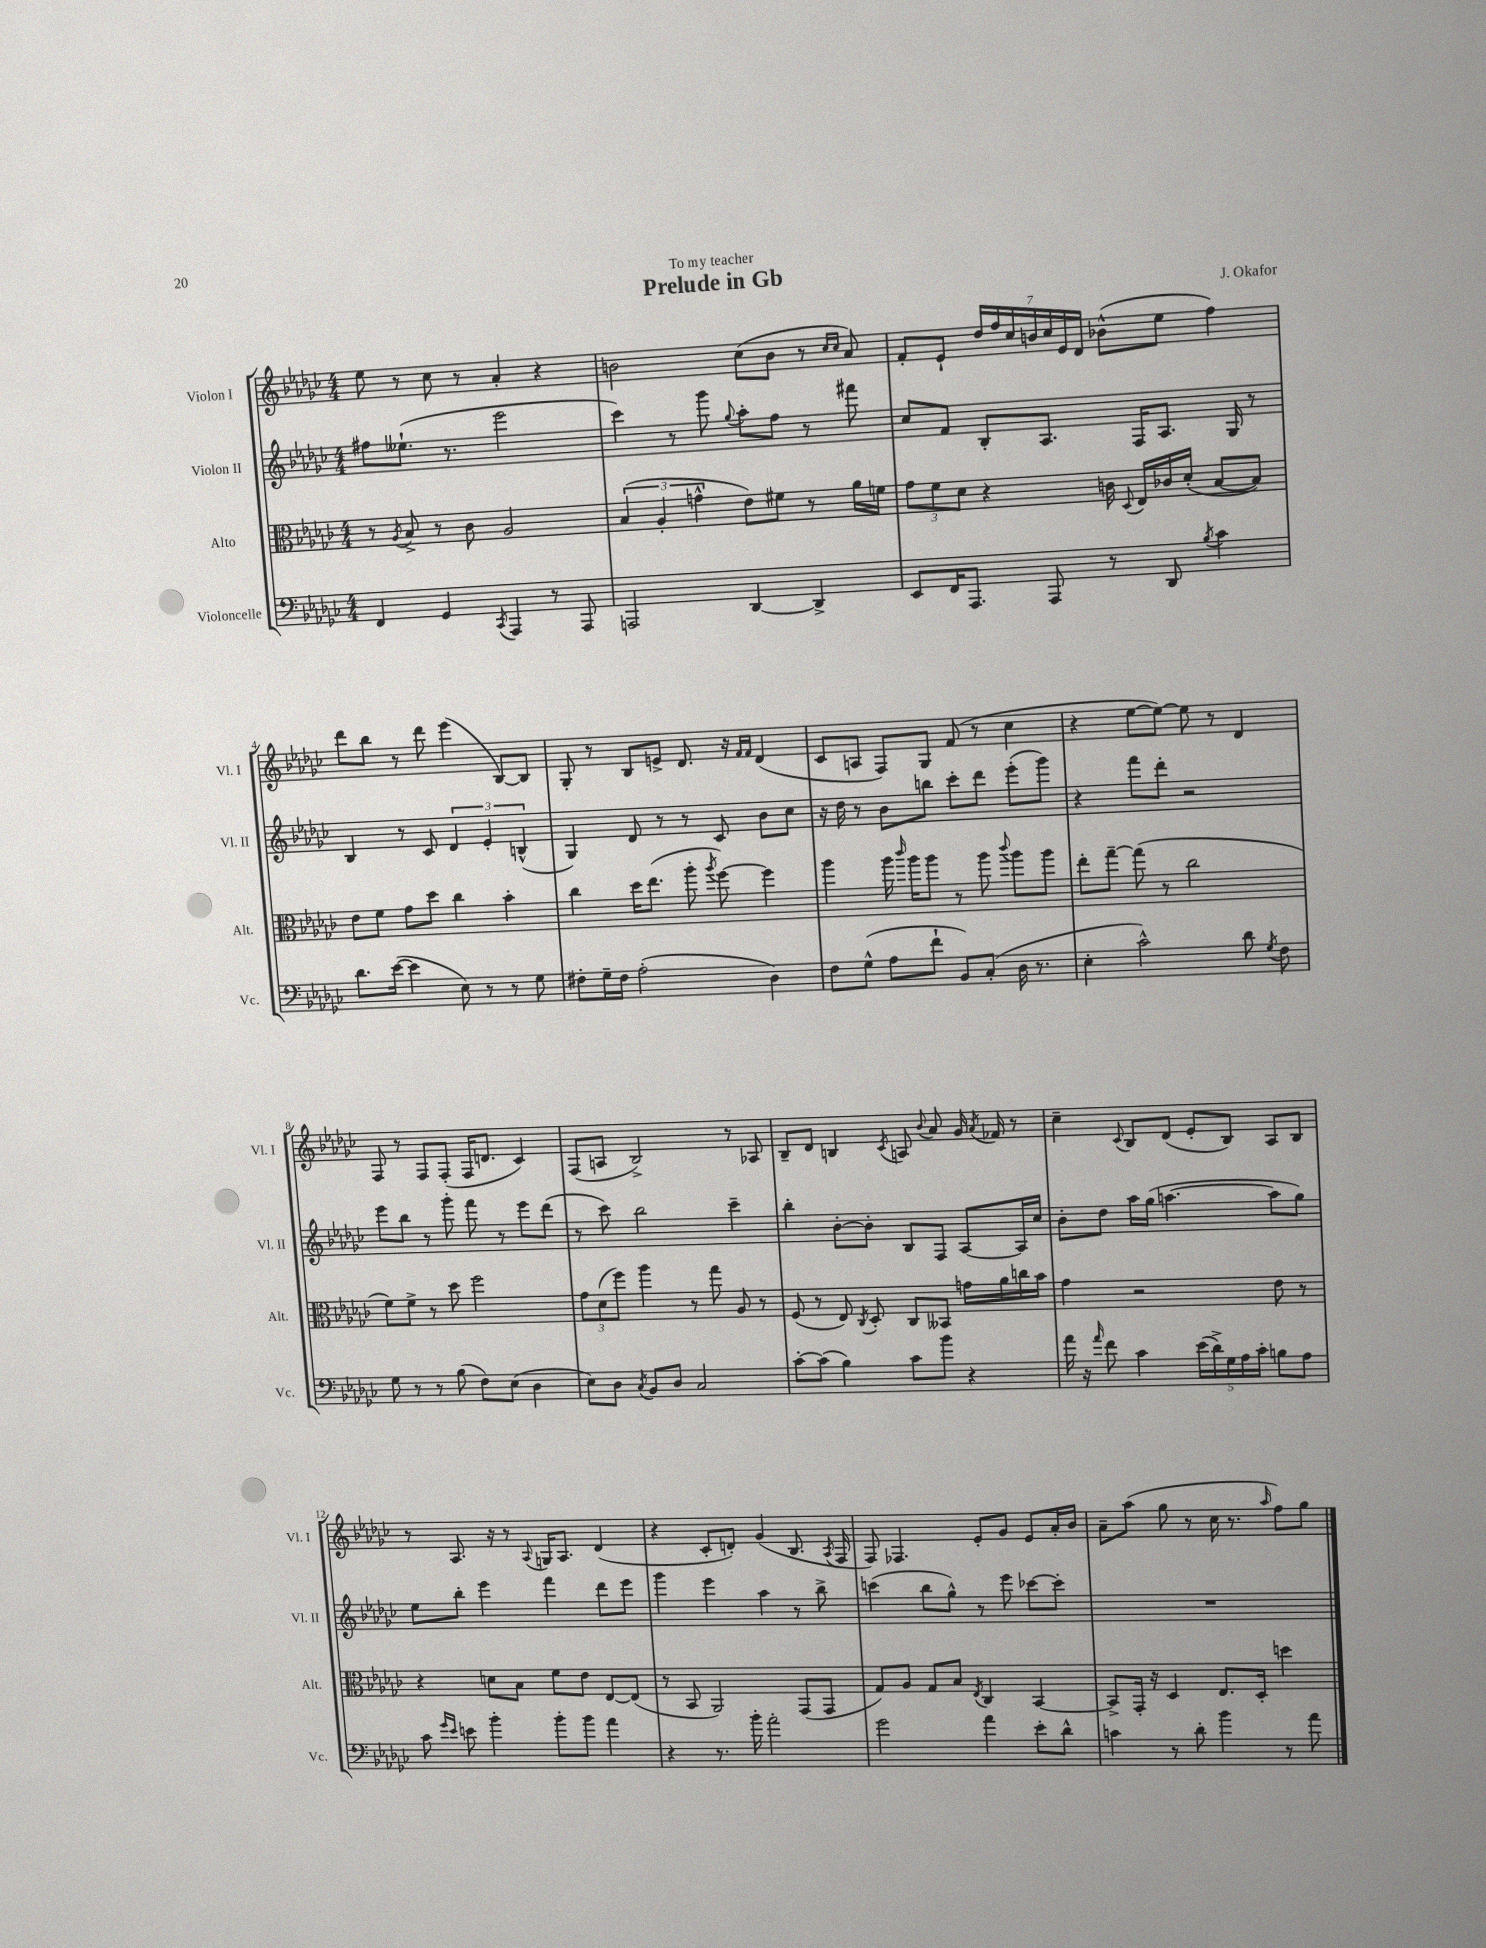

**kern	**kern	**kern	**kern
*staff4	*staff3	*staff2	*staff1
*clefF4	*clefC3	*clefG2	*clefG2
*k[b-e-a-d-g-c-]	*k[b-e-a-d-g-c-]	*k[b-e-a-d-g-c-]	*k[b-e-a-d-g-c-]
*M4/4	*M4/4	*M4/4	*M4/4
4FF	8r	8ff#	8ee-
.	8qA-	.	.
.	8B-^	(8.ee--`	8r
4GG-	8r	.	8cc-
.	.	8.r	.
.	8c-	.	8r
8qCC-	.	.	.
4AAA-	2A-	2eee-	4a-'
8r	.	.	4r
8AAA-	.	.	.
=	=	=	=
2AAA	(6B-	4ccc-)	2b
.	6A-'	.	.
.	.	8r	.
.	6g^^	.	.
.	.	8ggg-	.
.	.	8qqgg-	.
[4DD-	8e-)	8aa-'	(8cc-
.	8f#	8ff	8b
4DD-^]	8r	8r	8r
.	.	.	16qqcc-
.	.	.	16qqcc-
.	16a-	8fff#	8a-)
.	16f	.	.
=	=	=	=
8EE-	12g-	8cc-	8f'
.	12f	.	.
16FF	.	8f	8e-`
.	12d-	.	.
8.AAA-	.	.	.
.	4r	8B-'	28dd-
.	.	.	28ff
.	.	.	28cc-
.	.	.	28b
8AAA-	.	8.A-	.
.	.	.	28cc-
.	.	.	28e-
.	.	.	28d-
8r	16c	.	(8b-^^
.	8qqD-	.	.
.	16E-	16F	.
8DD-	16c-	8.A-	8ee-
.	(16d-'	.	.
8qB-	.	.	.
4c-	[8B-	.	4ff)
.	.	16G-	.
.	8B-])	8r	.
=	=	=	=
8.d-	8e-	4B-	8ddd-
.	8f	.	8bb-
([16e-	.	.	.
4e-]	8g-	8r	8r
.	8dd-	8c-	8ddd-
8E-)	4cc-	6d-	(4eee-
8r	.	.	.
.	.	6e-'	.
8r	4b-'	.	[8B-)
.	.	(6B^^	.
8G-	.	.	8B-]
=	=	=	=
8F#'	4cc-	4G-)	8G-'
16G-~	.	.	8r
16F#	.	.	.
(2A-'	16dd-	8d-	8B-
.	(8.ee-	.	.
.	.	8r	8e^
.	8aa-'	8r	8.d-
.	8qaa-	.	.
.	[8ff)	8c-	.
.	.	.	16r
.	.	.	16qqf
.	.	.	16qqf
4D-)	4ff]	8b-	(4d-
.	.	8cc-	.
=	=	=	=
8F	4aa-	16r	8c-
.	.	16dd-	.
(8G-^^	.	8r	8A
8A-	16aa-	8b-	8F)
.	16qqccc-	.	.
.	16aa-	.	.
8f`	8aa-	8bb	8G-
8BB-)	8r	8ccc-'	(8f
(8C-'	8aa-	8ddd-	8r
.	8qqccc-	.	.
16D-	8aa-	(8eee-'	4cc-
8.r	.	.	.
.	8aa-	8ggg-)	.
=	=	=	=
4E-'	8ee-'	4r	4r
.	[8gg-~	.	.
2c-^^)	(8gg-]	8fff	[8ee-
.	8r	8ddd-'	8ee-_)
.	2cc-	2r	8ee-]
.	.	.	8r
8d-	.	.	4d-
8qG-	.	.	.
8F	.	.	.
=	=	=	=
8G-	8f)	8eee-	8F
8r	8f^	8bb-	8r
8r	8r	8r	8F
(8B-	8dd-	8ggg-'	(8F'
8F)	2ff	8fff	16F
.	.	.	8.d
(8E-	.	8r	.
4D-	.	8eee-	4c-)
.	.	(8ddd-	.
=	=	=	=
8E-)	12g-	8r	(8F
.	(12d-	.	.
8D-	.	8ccc-)	8A
.	12ff)	.	.
8qC-	.	.	.
8BB-	4aa-	2bb-	2B-^)
8D-	.	.	.
2C-	8r	.	.
.	8gg-	.	.
.	8A-	4ccc-~	8r
.	8r	.	8A-
=	=	=	=
[8c-'	(8F	4bb-'	8B-~
(8c-]	8r	.	8d-
4B-)	8E-)	[8b-'	4B
.	8qC-	.	.
.	8D-'	8b-']	.
.	.	.	8qc-
8c-	8C-	8B-	8A
.	.	.	8qqb-
8b-	8BB--	8F	8a-
4r	16g	[8A-	16g-
.	.	.	8qa-
.	16a-	.	16f-
.	16cc	16A-]	8r
.	16b-	16cc-	.
=	=	=	=
16a-	4g-	8b-'	4cc-~
16r	.	.	.
16qqa-	.	.	.
8f	.	8dd-	.
.	.	.	8qqc-
4c-	2r	16aa-	8B-
.	.	(16gg-	.
.	.	[4.aa	(8d-
(20e-	.	.	8e-'
20d-^)	.	.	.
20G-	.	.	.
.	.	.	8B-)
20A-	.	.	.
20c-'	.	.	.
8B	8e-	8aa]	8A-
8A-	8r	8gg-)	8B-
=	=	=	=
8c-	4r	8ee-	8r
16qqg-	.	.	.
16qqe-	.	.	.
8e	.	8bb-'	8.A-
4b-'	8d	4eee-	.
.	.	.	16r
.	8B-	.	8r
.	.	.	8qqA-
8b-'	8f	4fff	16G
.	.	.	8.A-
8b-	8e-	.	.
4a-	[8E-	8ddd-	(4d-
.	(8E-]	8eee-	.
=	=	=	=
4r	8r	4ggg-	4r
.	8BB-	.	.
8.r	2AA-)	4eee-	8c-'
.	.	.	8d')
16b-'	.	.	.
2a-'	.	4aa-	(4g-
.	(8GG-	8r	8.B-
.	8GG-	8bb-^	.
.	.	.	8qA-
.	.	.	16F
=	=	=	=
2g-	8G-)	(4ccc	8F)
.	8A-	.	4.F-
.	8G-	8bb-	.
.	8B-	8gg-^^)	.
.	8qE-	.	.
4a-	4C-	8r	8e-'
.	.	8eee-	8g-
8e-'	[4BB-	[8ccc-	8e-
8d-^^	.	8ccc-']	16a-'
.	.	.	16b-
=	=	=	=
4c	8BB-^]	1r	8a-~
.	16GG-'	.	(8aa-
.	16r	.	.
8r	4D-	.	8gg-
8d-'	.	.	8r
4b-	8.E-	.	16cc-
.	.	.	8.r
.	16D-'	.	.
.	.	.	16qqaa-
8r	4dd	.	8ff)
8a-	.	.	8gg-
==	==	==	==
*-	*-	*-	*-
